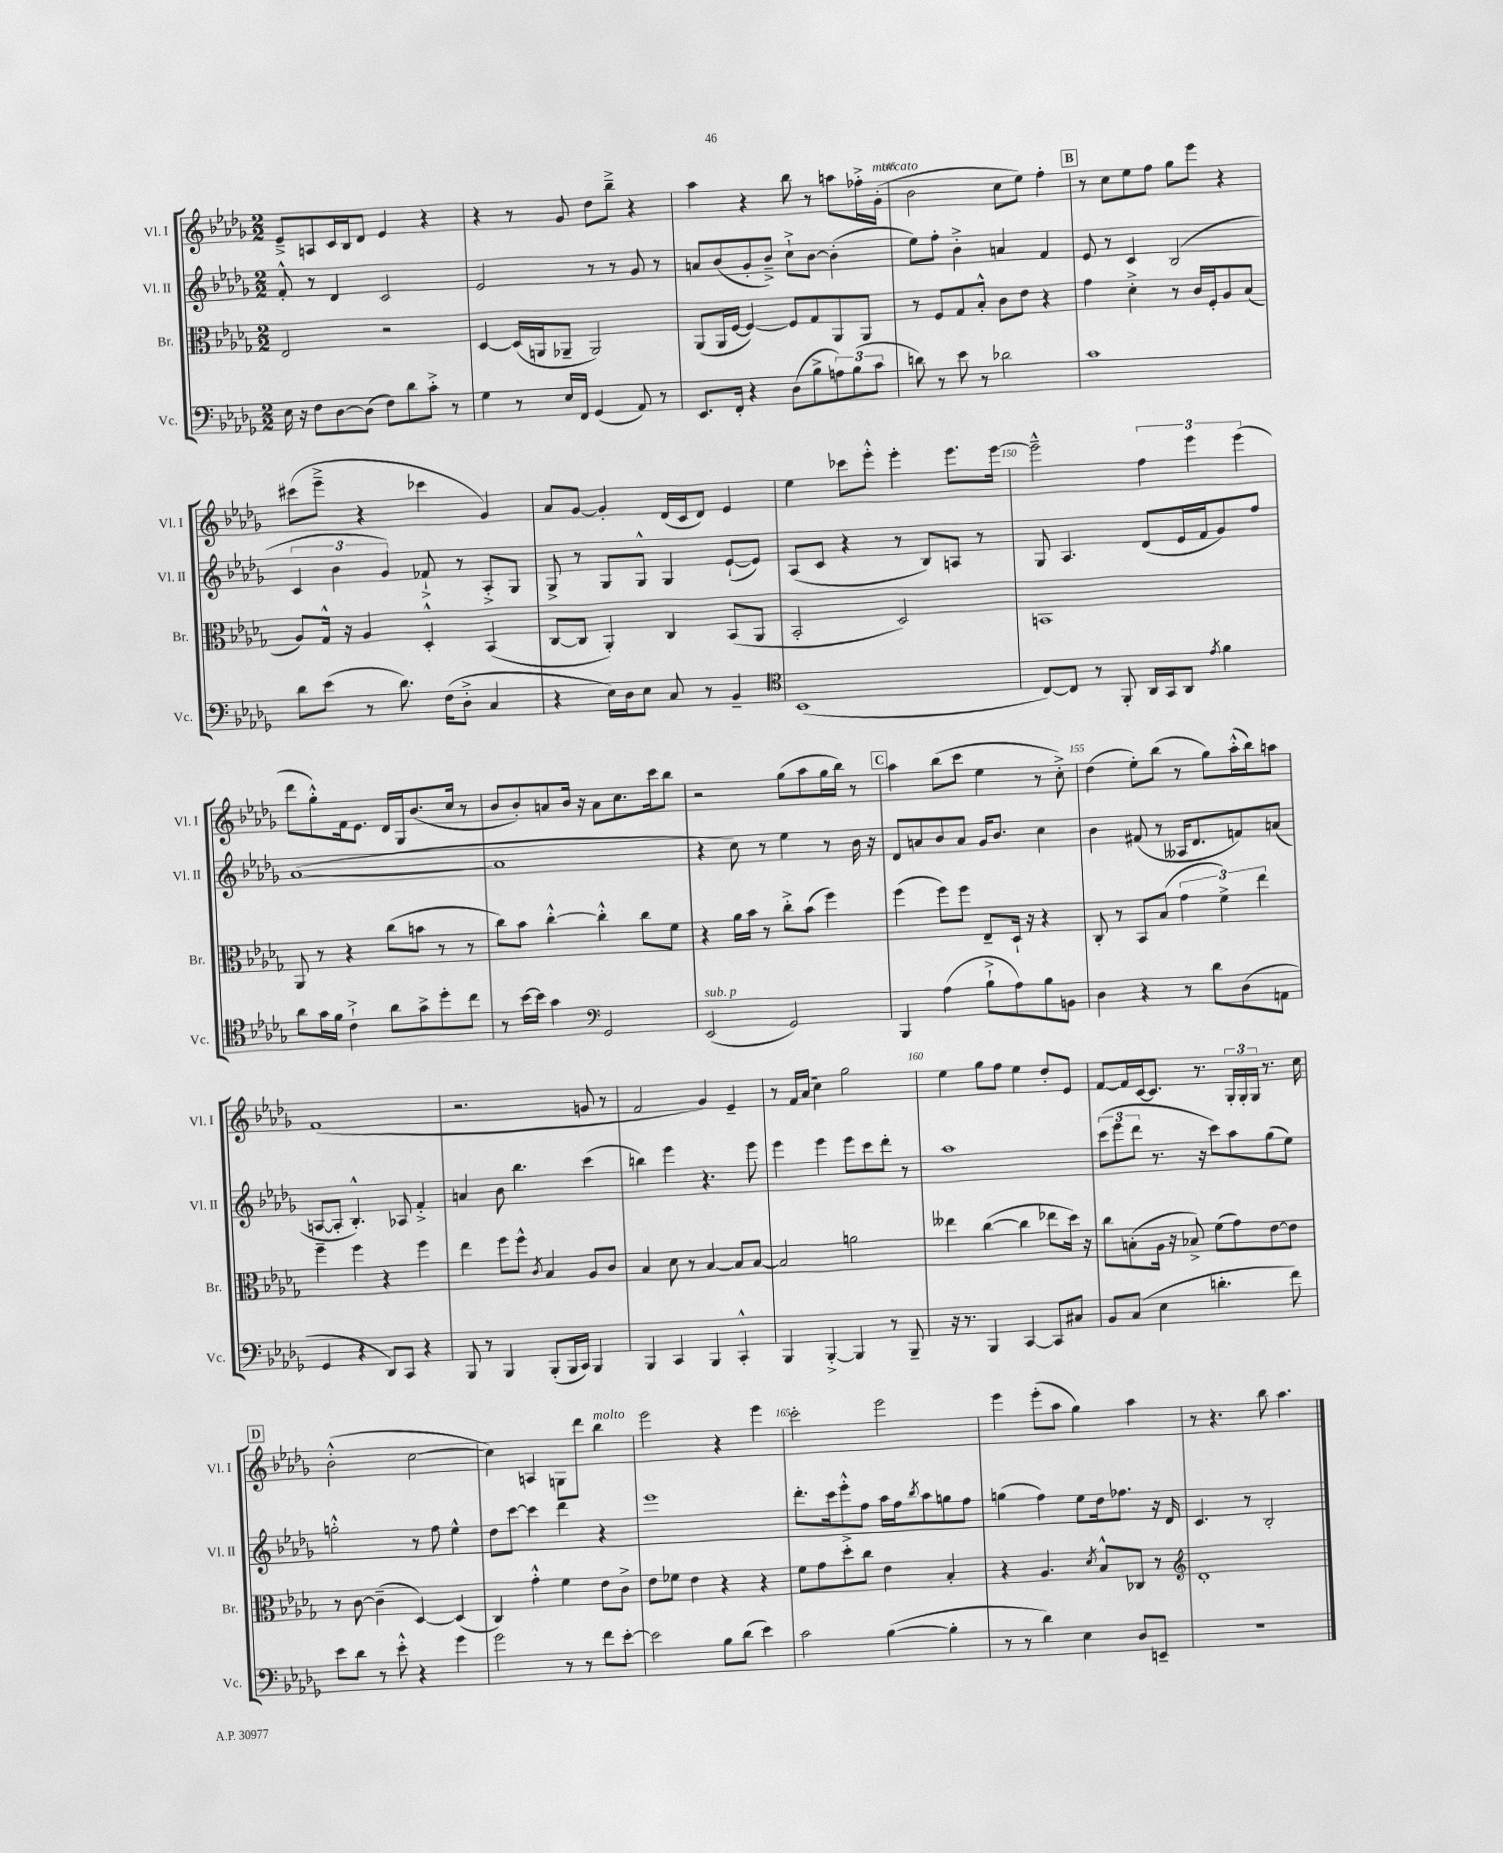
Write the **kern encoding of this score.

**kern	**kern	**kern	**kern
*staff4	*staff3	*staff2	*staff1
*clefF4	*clefC3	*clefG2	*clefG2
*k[b-e-a-d-g-]	*k[b-e-a-d-g-]	*k[b-e-a-d-g-]	*k[b-e-a-d-g-]
*M2/2	*M2/2	*M2/2	*M2/2
16E-	2E-	8f'^^	8e-~^
16r	.	.	.
8F	.	8r	8A
[8D-	.	4d-	16c
.	.	.	16B-
(8D-]	.	.	8d-
8F)	2r	2c	4e-
8d-	.	.	.
8c'^	.	.	4r
8r	.	.	.
=	=	=	=
4G-	[4D-	2e-	4r
8r	(16D-]	.	8r
.	16AA	.	.
16E-	8AA-~	.	8g-
16FF	.	.	.
(4GG-	2AA-)	8r	8dd-
.	.	8r	8bb-~^
8AA-)	.	8g-	4r
8r	.	8r	.
=	=	=	=
8.EE-	(8AA-	8a	4aa-
.	16AA-	(8b-	.
16FF'	[16F	.	.
4r	4F_)	8g-'	4r
.	.	8b-~^)	.
(8D-	8F]	8cc`^	8bb-
8B-^	8G-	[8b-	8r
12A)	8AA-	(4b-']	8aa
(12B-	.	.	.
.	8AA-	.	16ff-'^
12c	.	.	.
.	.	.	(16g-'
=	=	=	=
8d)	8r	8ee-)	2b-
8r	8F	8ff'	.
8e-	8G-	4b-'^	.
8r	8B-'^^	.	.
2d-	8c	4a	8cc
.	8e-	.	8ee-)
.	4r	4f	4ff'
=	=	=	=
1c	4g-	8e-	8r
.	.	8r	8cc
.	4d-'^	4c	8ee-
.	.	.	8ff
.	8r	(2B-	8gg-
.	16c	.	8eee-
.	16F'	.	.
.	8A-	.	4r
.	(8B-	.	.
=	=	=	=
8d-	8A-)	6c	(8ccc#
(8e-	16G-^^	.	8eee-~^
.	.	6b-	.
.	16r	.	.
8r	4A-	.	4r
.	.	6g-)	.
8.d-)	.	.	.
.	4D-'^^	8f-`^	4ccc-
(16F	.	.	.
8D-'^	.	8r	.
4C	(4BB-	8A-'^	4g-)
.	.	8G-	.
=	=	=	=
4r	[8C	8G-^	8a-
.	8C]	8r	[8g-
16E-)	4AA-')	8G-	4g-']
16D-	.	.	.
8E-	.	8G-^^	.
8C	4C	4G-	(16d-
.	.	.	16c
8r	.	.	8d-)
4BB-~	(8BB-	([8e-`	4e-
.	8AA-	8e-])	.
=	=	=	=
*clefC4	*	*	*
(1BB-	2BB-'	(8A-	4ee-
.	.	8c	.
.	.	4r	8ccc-
.	.	.	8eee-'^^
.	2D-)	8r	4eee-'
.	.	8B-)	.
.	.	8A	8.eee-
.	.	8r	.
.	.	.	[16eee-
=	=	=	=
[8C)	1BB	8G-	2eee-~^^]
8C]	.	4.A-	.
8r	.	.	.
8FF'	.	.	.
16AA-	.	(8d-	6ff
16GG-	.	.	.
8AA-	.	16e-	.
.	.	.	6eee-
.	.	16f	.
8qe-	.	.	.
4f	.	8g-)	.
.	.	.	(6eee-
.	.	8ff	.
=	=	=	=
8a-	8AA-	([1a-	8ddd-
16g-	8r	.	8gg-'^^)
16f	.	.	.
4c`^	4r	.	16f
.	.	.	8.e-
8a-	(8cc	.	16d-
.	.	.	16G-
8g-^	8b	.	(8.b-
8dd-'	8r	.	.
.	.	.	16cc
8cc	8r	.	8r
=	=	=	=
8r	8cc)	1a-]	8b-
[16b-	8b-	.	8b-')
16b-]	.	.	.
4g-	[4cc'^^	.	8a
.	.	.	16b-
.	.	.	16r
*clefF4	*	*	*
2GG-	4cc'^^]	.	8a
.	.	.	8.cc
.	8cc	.	.
.	.	.	16ccc
.	8f	.	8bb-
=	=	=	=
(2EE-	4r	4r	2r
.	16a-	8cc)	.
.	16b-	.	.
.	8r	8r	.
2GG-)	8cc'^	4ee-	(8gg-
.	(8b-	.	8aa-
.	4ff)	8r	16gg-
.	.	.	16bb-)
.	.	16b-	8r
.	.	16r	.
=	=	=	=
4BBB-	(4ff	8d-	4aa-
.	.	8a	.
(4A-	8ff)	8b-	(8bb-
.	8ff	8a	8ccc
8B-`^	8E-~	16g-	4ee-
.	.	8.b-	.
8A-)	16D-`	.	.
.	16r	.	.
8B-	4r	4cc	8r
8BB	.	.	8cc'^)
=	=	=	=
4D-	8C'	4b-	(4dd-
.	8r	.	.
4r	8BB-	(8f#	8ee-')
.	(8B-	8r	(8bb-
8r	6g-	16A--	8r
.	.	8.d-	.
8d-	.	.	8gg-)
.	6f^)	.	.
(8D-	.	8f)	(16aa-'^^
.	.	.	16bb-)
.	6ee-	.	.
8AA	.	(8a	8aa
=	=	=	=
4GG-	4ff~	[8A	(1f
.	.	8A']	.
4r	4ff	4.B-'^^)	.
8DD-)	4r	.	.
8CC	.	8A-	.
4r	4ff	4f'^	.
=	=	=	=
8BBB-	4ee-	4a	2.r
8r	.	.	.
4BBB-	8ff	8b-	.
.	8ff^^	4.bb-	.
.	8qc	.	.
(8BBB-'	4B-	.	.
16BBB-	.	.	.
16CC)	.	.	.
4BBB-	8A-	(4ccc	8g
.	8c	.	8r
=	=	=	=
4BBB-	4B-	4bb)	2f
4CC	8d-	4eee-	.
.	8r	.	.
4BBB-	[4B-	4.r	4g-)
4CC'^^	8B-]	.	4e-~
.	[8B-	8eee-	.
=	=	=	=
4BBB-	2B-]	4eee-	8r
.	.	.	16f
.	.	.	(16a-
[4BBB-'^	.	4eee-	4cc)
4BBB-]	2a	8eee-	2gg-
.	.	8ccc	.
8r	.	8ddd-'	.
8BBB-~	.	8r	.
=	=	=	=
16r	4ee--	1aa-	4ee-
8.r	.	.	.
4BBB-	([4cc	.	8gg-
.	.	.	8ff
[4CC	4cc]	.	4ee-
8CC]	8ee-	.	8dd-'
8C#	16dd-)	.	8e-
.	16r	.	.
=	=	=	=
8BB-	8cc	(12ccc	[8f
.	.	12eee-	.
(8C	(8B'	.	16f]
.	.	12ddd-	.
.	.	.	[16c
4E-	16A-	8.r	8.c]
.	16r	.	.
.	8B-^)	.	.
.	.	16r	8.r
4.d'	(8f	8ccc)	.
.	8g-)	8aa-	24G-'
.	.	.	24G-'
.	.	.	24G-
.	[8e-	(8gg-	8.r
8f)	8e-]	8ee-)	.
.	.	.	16cc
=	=	=	=
8e-	8r	2gg'^^	(2b-'^^
8d-	[8c	.	.
8r	(4c~]	.	.
8e-'^^	.	.	.
4r	[4D-)	8r	[2cc
.	.	8ff	.
4g-	(4D-]	4ee-^^	.
=	=	=	=
2g-	4C)	8dd-	4cc])
.	.	[8ccc	.
.	4g-'^^	4ccc]	4A
8r	4f	4ddd-	8G
8r	.	.	8ddd-
8f	8e-	4r	4bb-
[8e-'	8c^	.	.
=	=	=	=
2e-]	8e-	1eee-	2eee-
.	8f-	.	.
.	4e-	.	.
8B-	4r	.	4r
(8d-	.	.	.
4e-)	4r	.	4eee-
=	=	=	=
2c	8f	8.ddd-'	2ccc'
.	8g-	.	.
.	.	16ccc	.
.	8dd-'^	8eee-'^^	.
.	8cc	8ff	.
([4B-	4e-	16aa-	2eee-
.	.	16ff	.
.	.	8qbb-	.
.	.	8aa-	.
4B-']	4B-'	8gg	.
.	.	8ff	.
=	=	=	=
8r	4r	(4gg	4eee-
8r	.	.	.
4d-)	4.A-	4ff)	(8eee-'
.	.	.	8aa-
4E-	.	8ee-	4gg-)
.	8qd-	.	.
.	8B-^^	16dd-	.
.	.	8.ff-	.
8D-	8C-	.	4aa-
8EE~	8r	16r	.
.	.	16d-	.
=	=	=	=
*	*clefG2	*	*
1r	1d-'	4.c	8r
.	.	.	4.r
.	.	8r	.
.	.	2B-'	8bb-
.	.	.	4.aa-
==	==	==	==
*-	*-	*-	*-
